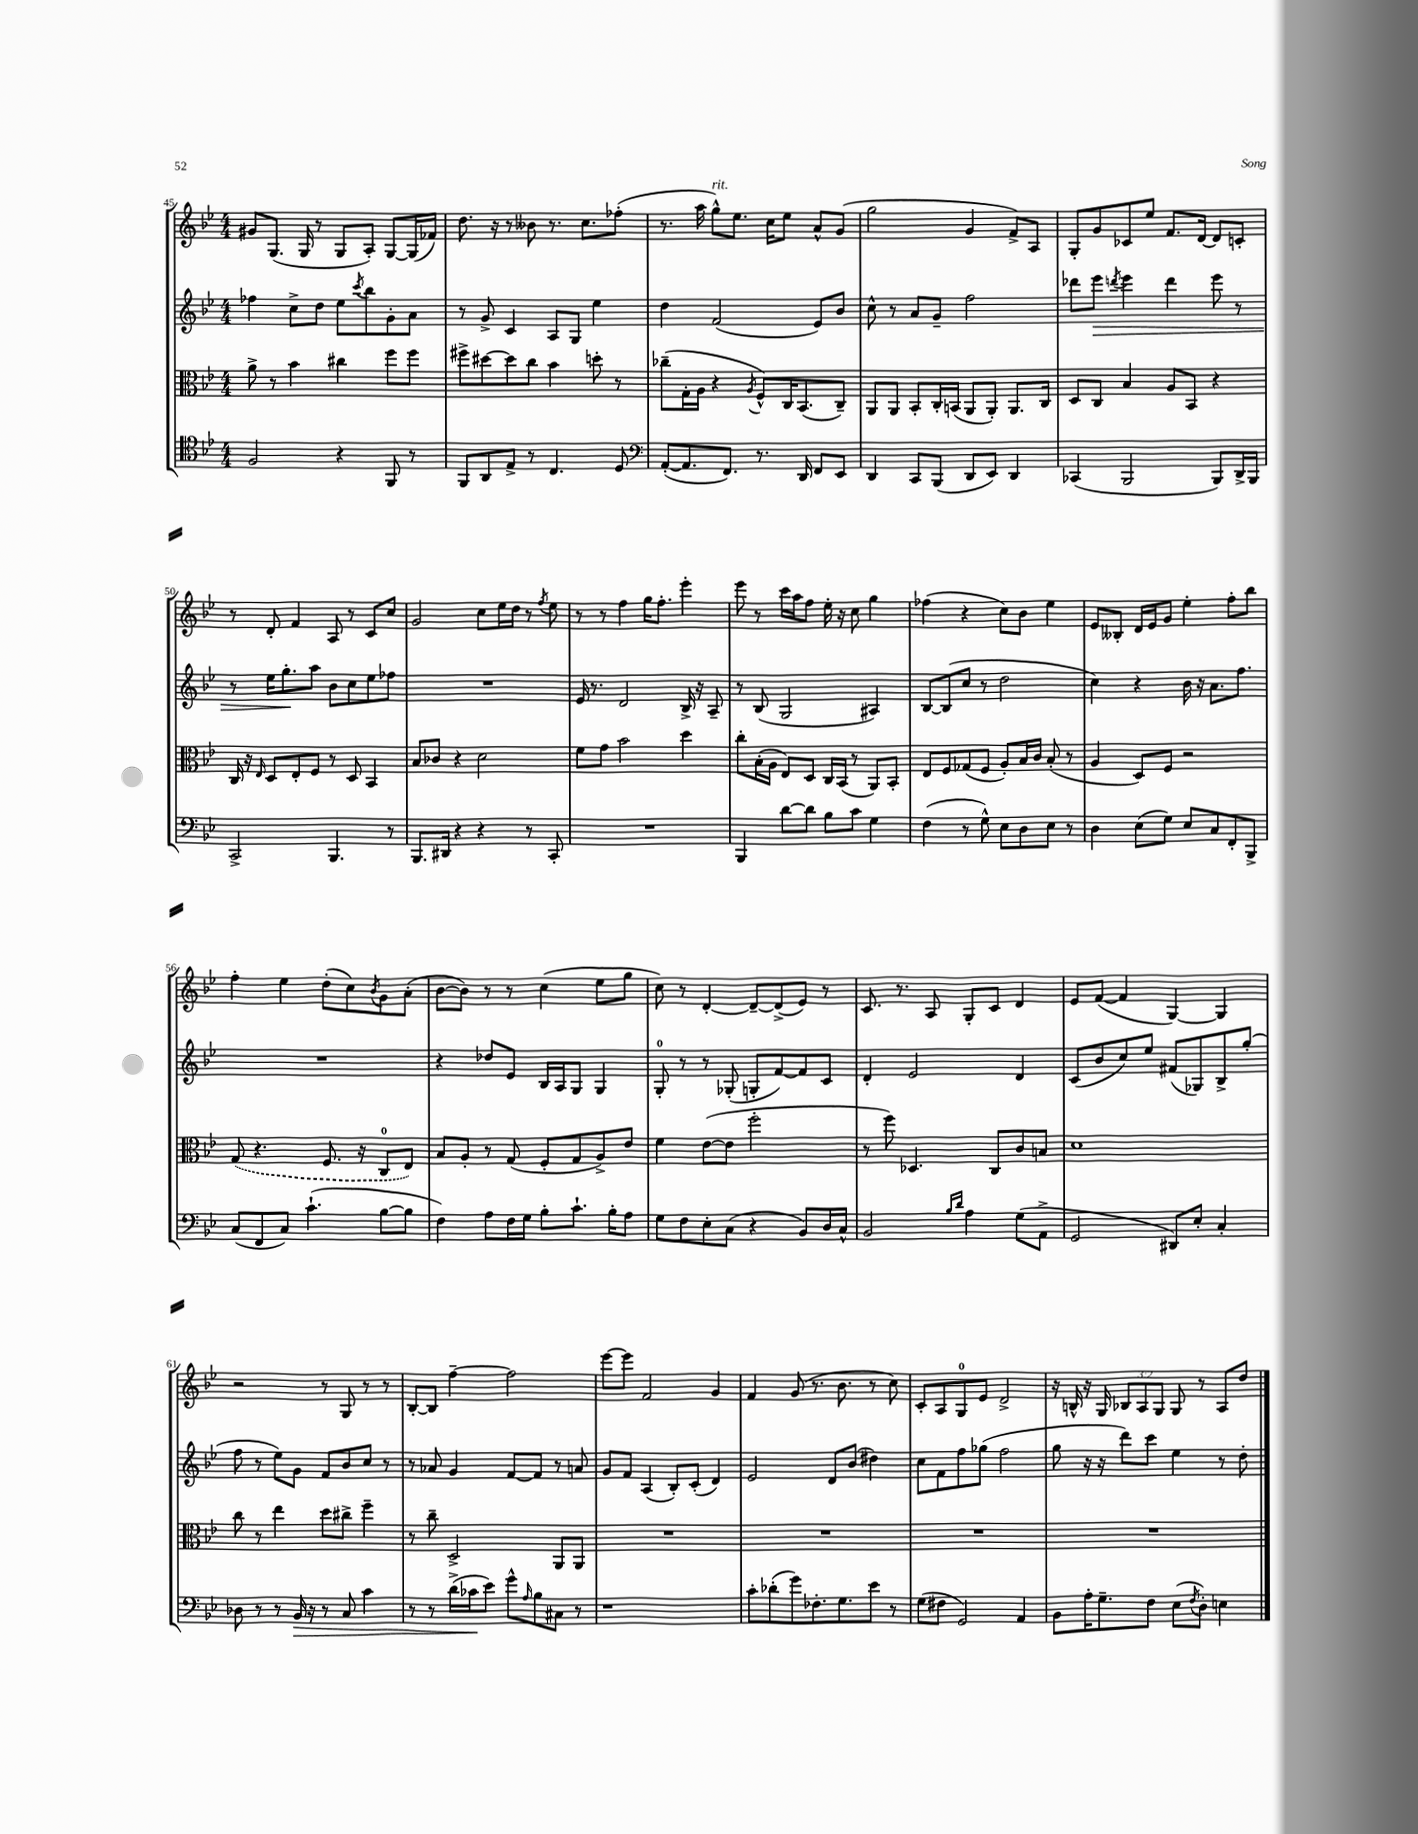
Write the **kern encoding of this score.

**kern	**kern	**kern	**kern
*staff4	*staff3	*staff2	*staff1
*clefC4	*clefC3	*clefG2	*clefG2
*k[b-e-]	*k[b-e-]	*k[b-e-]	*k[b-e-]
*M4/4	*M4/4	*M4/4	*M4/4
2F/	8a^\	4ff-\	8g#/L
.	8r	.	(8.G/J
.	4b-\	8cc^\L	.
.	.	.	16G/
.	.	8dd\J	8r
4r	4cc#\	8ee-\L	8G/L
.	.	8qccc/	.
.	.	8bb-\	8A'/J)
8FF/	8ff\L	8g'\	[8G/L
8r	8ff\J	8a\J	(16G/]L
.	.	.	16f-/JJ)
=	=	=	=
8FF/L	8ff#^\L	8r	8.dd\
8AA/	[8dd#\	8g^/	.
.	.	.	16r
8E-^/J	8dd#\]	4c/	8r
8r	8cc\J	.	8b--\
4.C/	4b-\	8A/L	8.r
.	.	8G/J	.
.	.	.	8.cc\L
.	8dd'\	4ee-\	.
8D/	8r	.	(8ff-'\J
=	=	=	=
*clefF4	*	*	*
([8AA'/L	(8cc-~\L	4dd\	8.r
8.AA/]	16G'\L	.	.
.	16A\JJ	.	16aa\
.	4r	(2f/	8gg^^\L)
8.FF/J)	.	.	.
.	.	.	8.ee-\J
.	8qA/	.	.
8.r	8F^^/L)	.	.
.	.	.	16cc\LK
.	16C/K	.	8ee-\J
16DD/	(8.BB-/	.	.
8FF/L	.	8e-/L)	8a^^/L
8EE-/J	8C~/J)	8b-/J	(8g/J
=	=	=	=
4DD/	8AA/L	8cc^^\	2gg\
.	8AA/J	8r	.
8CC/L	8BB-'/L	8a/L	.
(8BBB-/J	16C'/L	8g~/J	.
.	(16BB/JJ	.	.
8DD/L	8AA/L	2ff\	4g/
8EE-/J)	8AA'/J)	.	.
4DD/	8.AA/L	.	8f^/L)
.	.	.	8A/J
.	16C/Jk	.	.
=	=	=	=
(4CC-/	8D/L	8ddd-\L	8G'/L
.	8C/J	8eee-\J	8g/
.	.	8qddd/	.
2BBB-/	4B-/	4eee-\	8c-/
.	.	.	8ee-/J
.	8A/L	4ddd\	8.f/L
.	8BB-/J	.	.
.	.	.	[16d/Jk
8BBB-/L)	4r	8eee-\	8d/]L
16DD^/L	.	8r	8c'/J
16BBB-/JJ	.	.	.
=	=	=	=
2CC^/	16C/	8r	8r
.	16r	.	.
.	16qqE-/	.	.
.	8D/L	16ee-\LK	8d'/
.	.	8.gg'\	.
.	8E-'/	.	4f/
.	8F/J	8aa\J	.
4.BBB-/	8r	8b-\L	8A/
.	8D/	8cc\	8r
.	4BB-/	8ee-\	8c/L
8r	.	8ff-\J	8cc/J
=	=	=	=
8.BBB-/L	8B-/L	1r	2g/
.	8c-/J	.	.
16DD#/Jk	.	.	.
4r	4r	.	.
4r	2d\	.	8cc\L
.	.	.	16ee-\L
.	.	.	16dd\JJ
8r	.	.	8r
.	.	.	8qff/
8CC'/	.	.	8ee-\
=	=	=	=
1r	8f\L	16e-/	8r
.	.	8.r	.
.	8g\J	.	8r
.	2b-\	2d/	4ff\
.	.	.	16gg\LK
.	.	.	8.ff'\J
.	4dd\	16B-^/	4eee-'\
.	.	16r	.
.	.	8A~/	.
=	=	=	=
4BBB-/	8cc'\L	8r	8eee-\
.	(16B-'\L	(8B-/	8r
.	16A\JJ	.	.
[8d\L	8E-/L)	2G/	16ccc\LL
.	.	.	16aa\J
8d\]J	8D/J	.	8ff\J
8B-\L	16C/LL	.	16ee-'\
.	(16BB-/JJ	.	16r
8c\J	8r	.	8cc\
4G\	8AA/L)	4A#/)	4gg\
.	8BB-'/J	.	.
=	=	=	=
(4F\	8E-/L	[8B-/L	(4ff-\
.	8F/	(8B-/]	.
8r	(8G-/	8cc/J	4r
8G^^\)	8F/J	8r	.
8E-\L	8A'/L)	2dd\	8cc\L)
8D\	16B-/L	.	8b-\J
.	16c/JJ	.	.
8E-\J	(8B-'/	.	4ee-\
8r	8r	.	.
=	=	=	=
4D\	4A/	4cc\)	8e-/L
.	.	.	8B--'/J
(8E-\L	8D/L)	4r	16d/LL
.	.	.	16e-/J
8G\J)	8F/J	.	8g/J
8E-/L	2r	16b-\	4ee-'\
.	.	16r	.
8C/	.	8.a\L	.
8FF'/	.	.	8ff'\L
.	.	8.ff\J	.
8BBB-^/J	.	.	8bb-\J
=	=	=	=
(8C/L	(8G/	1r	4ff'\
8FF/	4.r	.	.
8C/J)	.	.	4ee-\
(4.c`\	.	.	.
.	8.F/	.	(8dd'\L
.	.	.	8cc\)
.	16r	.	.
.	.	.	8qb-/
[8B-\L	8C/L	.	8g\
8B-\]J	8E-/J)	.	(8a'\J
=	=	=	=
4F\)	8B-/L	4r	[8b-\L
.	8A'/J	.	8b-\]J)
8A\L	8r	8dd-/L	8r
16F\L	(8G/	8e-/J	8r
16G\JJ	.	.	.
8B-'\L	8F'/L	16B-/LL	(4cc\
.	.	16A/J	.
8.c`\J	8G/	8G/J	.
.	8A^/)	4G/	8ee-\L
16B-'\LK	.	.	.
8A\J	8e-/J	.	8gg\J
=	=	=	=
8G\L	4f\	8G'/	8cc\)
8F\	.	8r	8r
8E-'\	([8e-\L	8r	[4d'/
(8C\J	8e-\]J	(8G-'/	.
4r	2ff'\	8G'/L	8d~/_L
.	.	[8f/)	(8d^/]
8BB-/L)	.	8f/]	8e-/J)
16D/L	.	8c/J	8r
16C^^/JJ	.	.	.
=	=	=	=
2BB-/	8r	4d'/	8.c/
.	8ff\)	.	.
.	.	.	8.r
.	4.D-/	2e-/	.
.	.	.	8A/
16qqB-/LL	.	.	.
16qqd/JJ	.	.	.
4A\	.	.	8G'/L
.	8C/L	.	8c/J
(8G\L	8c/	4d/	4d/
8AA^\J	8B/J	.	.
=	=	=	=
2GG/	1d	(8c/L	8e-/L
.	.	8b-/	([8f/J
.	.	8cc/)	4f/]
.	.	8ee-/J	.
8DD#/L)	.	(8f#/L	[4G/)
8E-'/J	.	8G-/)	.
4C'/	.	8B-^/	4G/]
.	.	(8gg'/J	.
=	=	=	=
8D-\	8cc\	8ff\	2r
8r	8r	8r	.
8r	4ee-\	8ee-\L)	.
16BB-/	.	8g\J	.
16r	.	.	.
8r	8dd\L	8f/L	8r
8C/	8cc#^\J	8b-/	8G/
4c\	4ff~\	8cc/J	8r
.	.	8r	8r
=	=	=	=
8r	8r	8r	[8B-'/L
8r	8cc~\	8a-/	8B-/]J
(16d^\LL	2D^/	4g/	[4ff~\
16c-\J	.	.	.
8e-\J)	.	.	.
8g^^\L	.	[8f/L	2ff\]
16qqA/	.	.	.
8B-\	.	8f/]J	.
8C#\J	8AA/L	8r	.
8r	8AA/J	8a/	.
=	=	=	=
1r	1r	8g/L	[8eee-\L
.	.	8f/J	8eee-\]J
.	.	(4A/	2f/
.	.	8B-'/L)	.
.	.	(8c'/J	.
.	.	4d/)	4g/
=	=	=	=
8c'\L	1r	2e-/	4f/
(8d-'\	.	.	.
8g\)	.	.	(8g/
8.F-'\	.	.	8.r
.	.	8d/L	.
8.G\	.	.	8.b-\
.	.	(8b-/J	.
8e-\J	.	4dd#\)	8r
8r	.	.	8cc\)
=	=	=	=
(8G\L	1r	8cc\L	8c'/L
8F#\J	.	8f\	8A/
2GG/)	.	8ff\	8G/
.	.	(8gg-\J	8e-/J
.	.	2ff\	2d^/
4AA/	.	.	.
=	=	=	=
8BB-\L	1r	8gg\	16r
.	.	.	16B^^/
16A'\K	.	16r	16r
8.G~\	.	16r	16G/
.	.	8ddd\L)	12B-/L
.	.	.	12A/
8F\J	.	8ccc\J	.
.	.	.	12G/J
(8E-\L	.	4ee-\	8G/
8qF/	.	.	.
8D'\J)	.	.	8r
4E\	.	8r	8A/L
.	.	8dd'\	8dd/J
==	==	==	==
*-	*-	*-	*-
